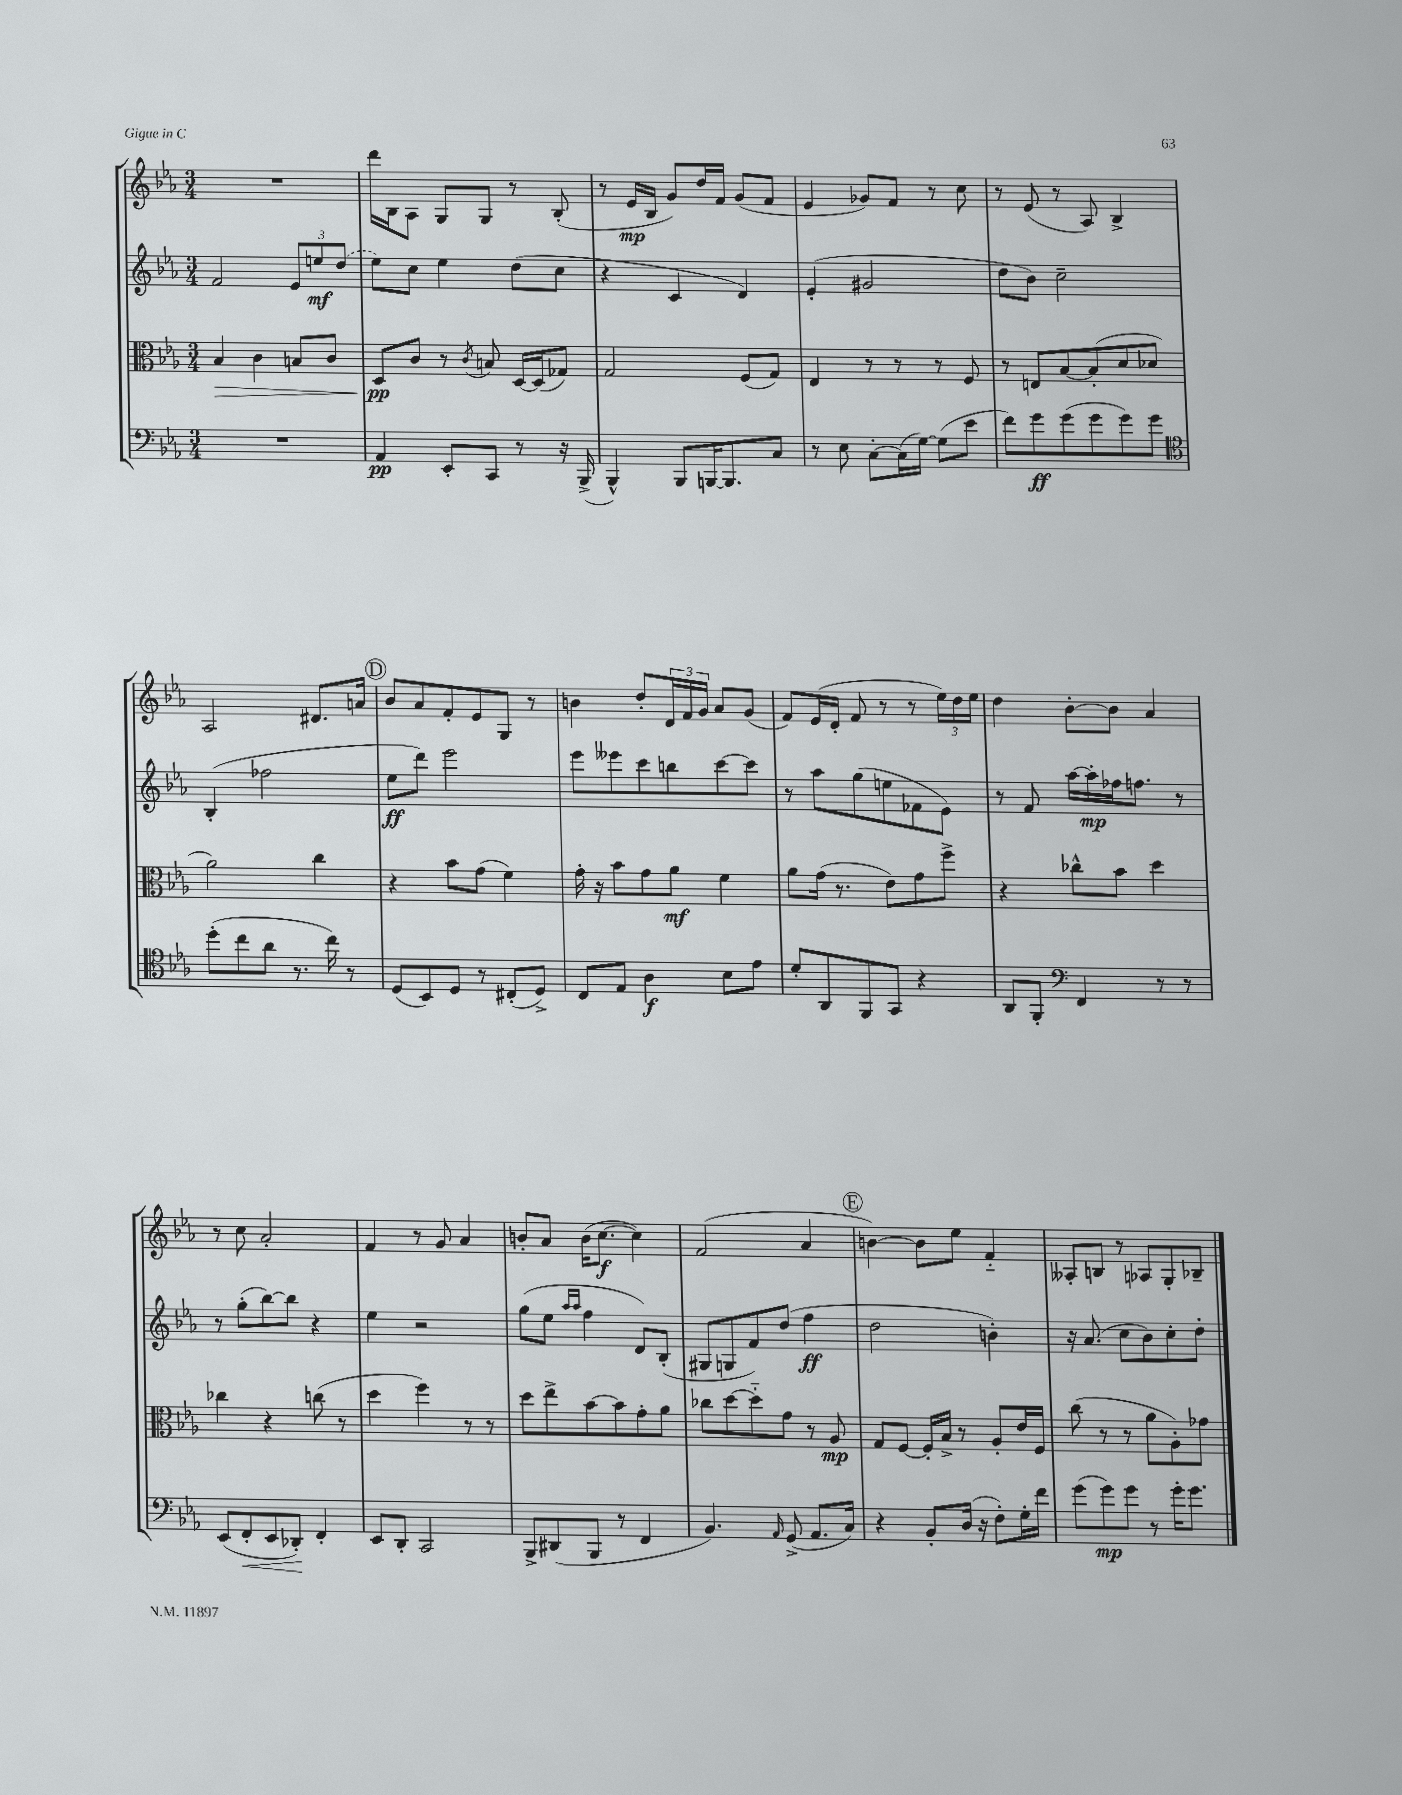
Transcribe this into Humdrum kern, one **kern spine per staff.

**kern	**dynam	**kern	**dynam	**kern	**dynam	**kern	**dynam
*part4	*part4	*part3	*part3	*part2	*part2	*part1	*part1
*staff4	*staff4	*staff3	*staff3	*staff2	*staff2	*staff1	*staff1
*clefF4	*	*clefC3	*	*clefG2	*	*clefG2	*
*k[b-e-a-]	*	*k[b-e-a-]	*	*k[b-e-a-]	*	*k[b-e-a-]	*
*M3/4	*	*M3/4	*	*M3/4	*	*M3/4	*
=23	=23	=23	=23	=23	=23	=23	=23
!	!	!	!LO:HP:b	!	!	!	!
2.r	.	4B-/	>	2f/	.	2.r	.
.	.	4c\	.	.	.	.	.
.	.	8Bn/L	.	12e-/L	.	.	.
.	.	.	.	12een/	mf	.	.
.	.	8c/J	.	.	.	.	.
.	.	.	.	(12dd/J	.	.	.
=24	=24	=24	=24	=24	=24	=24	=24
4AA-/	pp	8D/L	pp	8ee-\L)	.	16ddd\LL	.
.	.	.	.	.	.	16B-\J	.
.	.	8c/J	]	8cc\J	.	8A-\J	.
8EE-'/L	.	8r	.	4ee-\	.	8G/L	.
.	.	8qc/	.	.	.	.	.
8CC/J	.	8Bn/	.	.	.	8G/J	.
8r	.	[16D/LL	.	(8dd\L	.	8r	.
.	.	(16D/J]	.	.	.	.	.
16r	.	8G-X/J)	.	8cc\J	.	(8B-'/	.
(16BBB-^/	.	.	.	.	.	.	.
=25	=25	=25	=25	=25	=25	=25	=25
4BBB-^^/)	.	2G/	.	4r	.	8r	.
.	.	.	.	.	.	16e-/LL	mp
.	.	.	.	.	.	16B-/JJ	.
8BBB-/L	.	.	.	4c/	.	8g/L)	.
[16BBBn/K	.	.	.	.	.	16dd/L	.
8.BBB/]	.	.	.	.	.	16f/JJ	.
.	.	(8F/L	.	4d/)	.	(8g/L	.
8C/J	.	8G/J)	.	.	.	8f/J	.
=26	=26	=26	=26	=26	=26	=26	=26
8r	.	4E-/	.	(4e-'/	.	4e-/	.
8E-\	.	.	.	.	.	.	.
[8C'\L	.	8r	.	2g#X/	.	8g-X/L)	.
(16C\L]	.	8r	.	.	.	8f/J	.
[16G\JJ)	.	.	.	.	.	.	.
(8G\L]	.	8r	.	.	.	8r	.
8e-\J	.	8F/	.	.	.	8cc\	.
=27	=27	=27	=27	=27	=27	=27	=27
8f\L)	.	8r	.	8dd\L	.	8r	.
8g\	ff	8En/L	.	8b-\J)	.	(8e-/	.
(8g\	.	[8B-/	.	2cc~\	.	8r	.
8g\	.	(8B-'/]	.	.	.	8A-/)	.
8g\)	.	8d/	.	.	.	4B-^/	.
8g\J	.	8d-X/J	.	.	.	.	.
!!LO:LB:g=z
=28	=28	=28	=28	=28	=28	=28	=28
*clefC4	*	*	*	*	*	*	*
(8dd'\L	.	2a-\)	.	(4B-'/	.	2A-/	.
8cc\	.	.	.	.	.	.	.
8a-\J	.	.	.	2ff-X\	.	.	.
8.r	.	.	.	.	.	.	.
.	.	4cc\	.	.	.	8.d#X/L	.
16cc\)	.	.	.	.	.	.	.
8r	.	.	.	.	.	.	.
.	.	.	.	.	.	16an/Jk	.
!!LO:REH:place=s1:t=D
=29	=29	=29	=29	=29	=29	=29	=29
(8D/L	.	4r	.	8ee-\L	ff	8b-/L	.
8BB-/)	.	.	.	8ddd\J)	.	8a-/	.
8D/J	.	8b-\L	.	2eee-\	.	8f'/	.
8r	.	(8g\J	.	.	.	8e-/	.
(8C#X'/L	.	4f\)	.	.	.	8G/J	.
8D^/J)	.	.	.	.	.	8r	.
=30	=30	=30	=30	=30	=30	=30	=30
8C/L	.	16g'\	.	8eee-\L	.	4bn\	.
.	.	16r	.	.	.	.	.
8E-/J	.	8b-\L	.	8eee--X\	.	.	.
4A-\	f	8g\	.	8ccc\	.	8dd'/L	.
.	.	8a-\J	mf	8bbn\	.	24d/L	.
.	.	.	.	.	.	24f/	.
.	.	.	.	.	.	24g/JJ	.
8B-\L	.	4f\	.	[8ccc\	.	8a-/L	.
8e-\J	.	.	.	8ccc\J]	.	(8g/J	.
=31	=31	=31	=31	=31	=31	=31	=31
8d'/L	.	8a-\L	.	8r	.	8f/L)	.
8AA-/	.	(16g\Jk	.	8aa-\L	.	(16e-/L	.
.	.	8.r	.	.	.	16d'/JJ	.
8FF/	.	.	.	(8gg\	.	8f/	.
8GG/J	.	8e-\L)	.	8een\	.	8r	.
4r	.	8g\	.	8f-X\	.	8r	.
.	.	8ff^\J	.	8e-\J)	.	24ee-\LL)	.
.	.	.	.	.	.	24dd\	.
.	.	.	.	.	.	24ee-\JJ	.
=32	=32	=32	=32	=32	=32	=32	=32
8AA-/L	.	4r	.	8r	.	4dd\	.
8FF'/J	.	.	.	8f/	.	.	.
*clefF4	*	*	*	*	*	*	*
4FF/	.	8cc-X^^\L	.	[16aa-\LL	.	[8b-'\L	.
.	.	.	.	16aa-'\]	mp	.	.
.	.	8b-\J	.	16ff-X\J	.	8b-\J]	.
.	.	.	.	8.ffn\J	.	.	.
8r	.	4dd\	.	.	.	4a-/	.
8r	.	.	.	8r	.	.	.
!!LO:LB:g=z
=33	=33	=33	=33	=33	=33	=33	=33
(8EE-/L	.	4cc-X\	.	8r	.	8r	.
!	!LO:HP:b	!	!	!	!	!	!
8FF'/	<	.	.	(8gg'\L	.	8cc\	.
8EE-/	.	4r	.	[8bb-\)	.	2a-'/	.
8DD-X'/J)	.	.	.	8bb-\J]	.	.	.
4FF'/	[	(8ccn\	.	4r	.	.	.
.	.	8r	.	.	.	.	.
=34	=34	=34	=34	=34	=34	=34	=34
8EE-/L	.	4dd\	.	4ee-\	.	4f/	.
8DD'/J	.	.	.	.	.	.	.
2CC/	.	4ff\)	.	2r	.	8r	.
.	.	.	.	.	.	8g/	.
.	.	8r	.	.	.	4a-/	.
.	.	8r	.	.	.	.	.
=35	=35	=35	=35	=35	=35	=35	=35
8BBB-^/L	.	8dd\L	.	(8gg\L	.	8bn'/L	.
(8DD#X/	.	8ee-^\	.	8ee-\J	.	8a-/J	.
.	.	.	.	16qqaa-/LL	.	.	.
.	.	.	.	16qqaa-/JJ	.	.	.
8BBB-/J	.	[8b-\	.	4ff\	.	(16b\KL	.
.	.	.	.	.	.	[8.cc\J	f
8r	.	8b-\]	.	.	.	.	.
4FF/	.	8g'\	.	8d/L)	.	4cc\])	.
.	.	8a-\J	.	(8B-'/J	.	.	.
=36	=36	=36	=36	=36	=36	=36	=36
4.BB-/)	.	8cc-X\L	.	8G#X/L	.	(2f/	.
.	.	[8dd\	.	8Gn/	.	.	.
.	.	8dd\]	.	8f/)	.	.	.
16qqAA-/	.	.	.	.	.	.	.
(8GG^/	.	8g\J	.	(8dd/J	.	.	.
8.AA-/L	.	8r	.	4ff\	ff	4a-/	.
.	.	8A-/	mp	.	.	.	.
16C/Jk)	.	.	.	.	.	.	.
!!LO:REH:place=s1:t=E
=37	=37	=37	=37	=37	=37	=37	=37
4r	.	8G/L	.	2dd\	.	[4bn\)	.
.	.	[8F/J	.	.	.	.	.
8BB-'/L	.	16F'/LL]	.	.	.	8b\L]	.
.	.	16B-^/JJ	.	.	.	.	.
(16D/Jk	.	8r	.	.	.	8ee-\J	.
16r	.	.	.	.	.	.	.
8F'\L)	.	8A-'/L	.	4bn'\)	.	4f/	.
16G'\L	.	16e-/L	.	.	.	.	.
16f\JJ	.	16F/JJ	.	.	.	.	.
=38	=38	=38	=38	=38	=38	=38	=38
(8g\L	.	(8cc\	.	16r	.	8A--X'/L	.
.	.	.	.	(8.a-/	.	.	.
8g\)	mp	8r	.	.	.	8Bn/J	.
8g\J	.	8r	.	8cc\L	.	8r	.
8r	.	8a-\L	.	8b-\)	.	8A-X/L	.
16g'\KL	.	8A-'\)	.	8cc'\	.	8G'/	.
8.g\J	.	.	.	.	.	.	.
.	.	8g-X\J	.	8dd'\J	.	8B-X~/J	.
==	==	==	==	==	==	==	==
*-	*-	*-	*-	*-	*-	*-	*-
